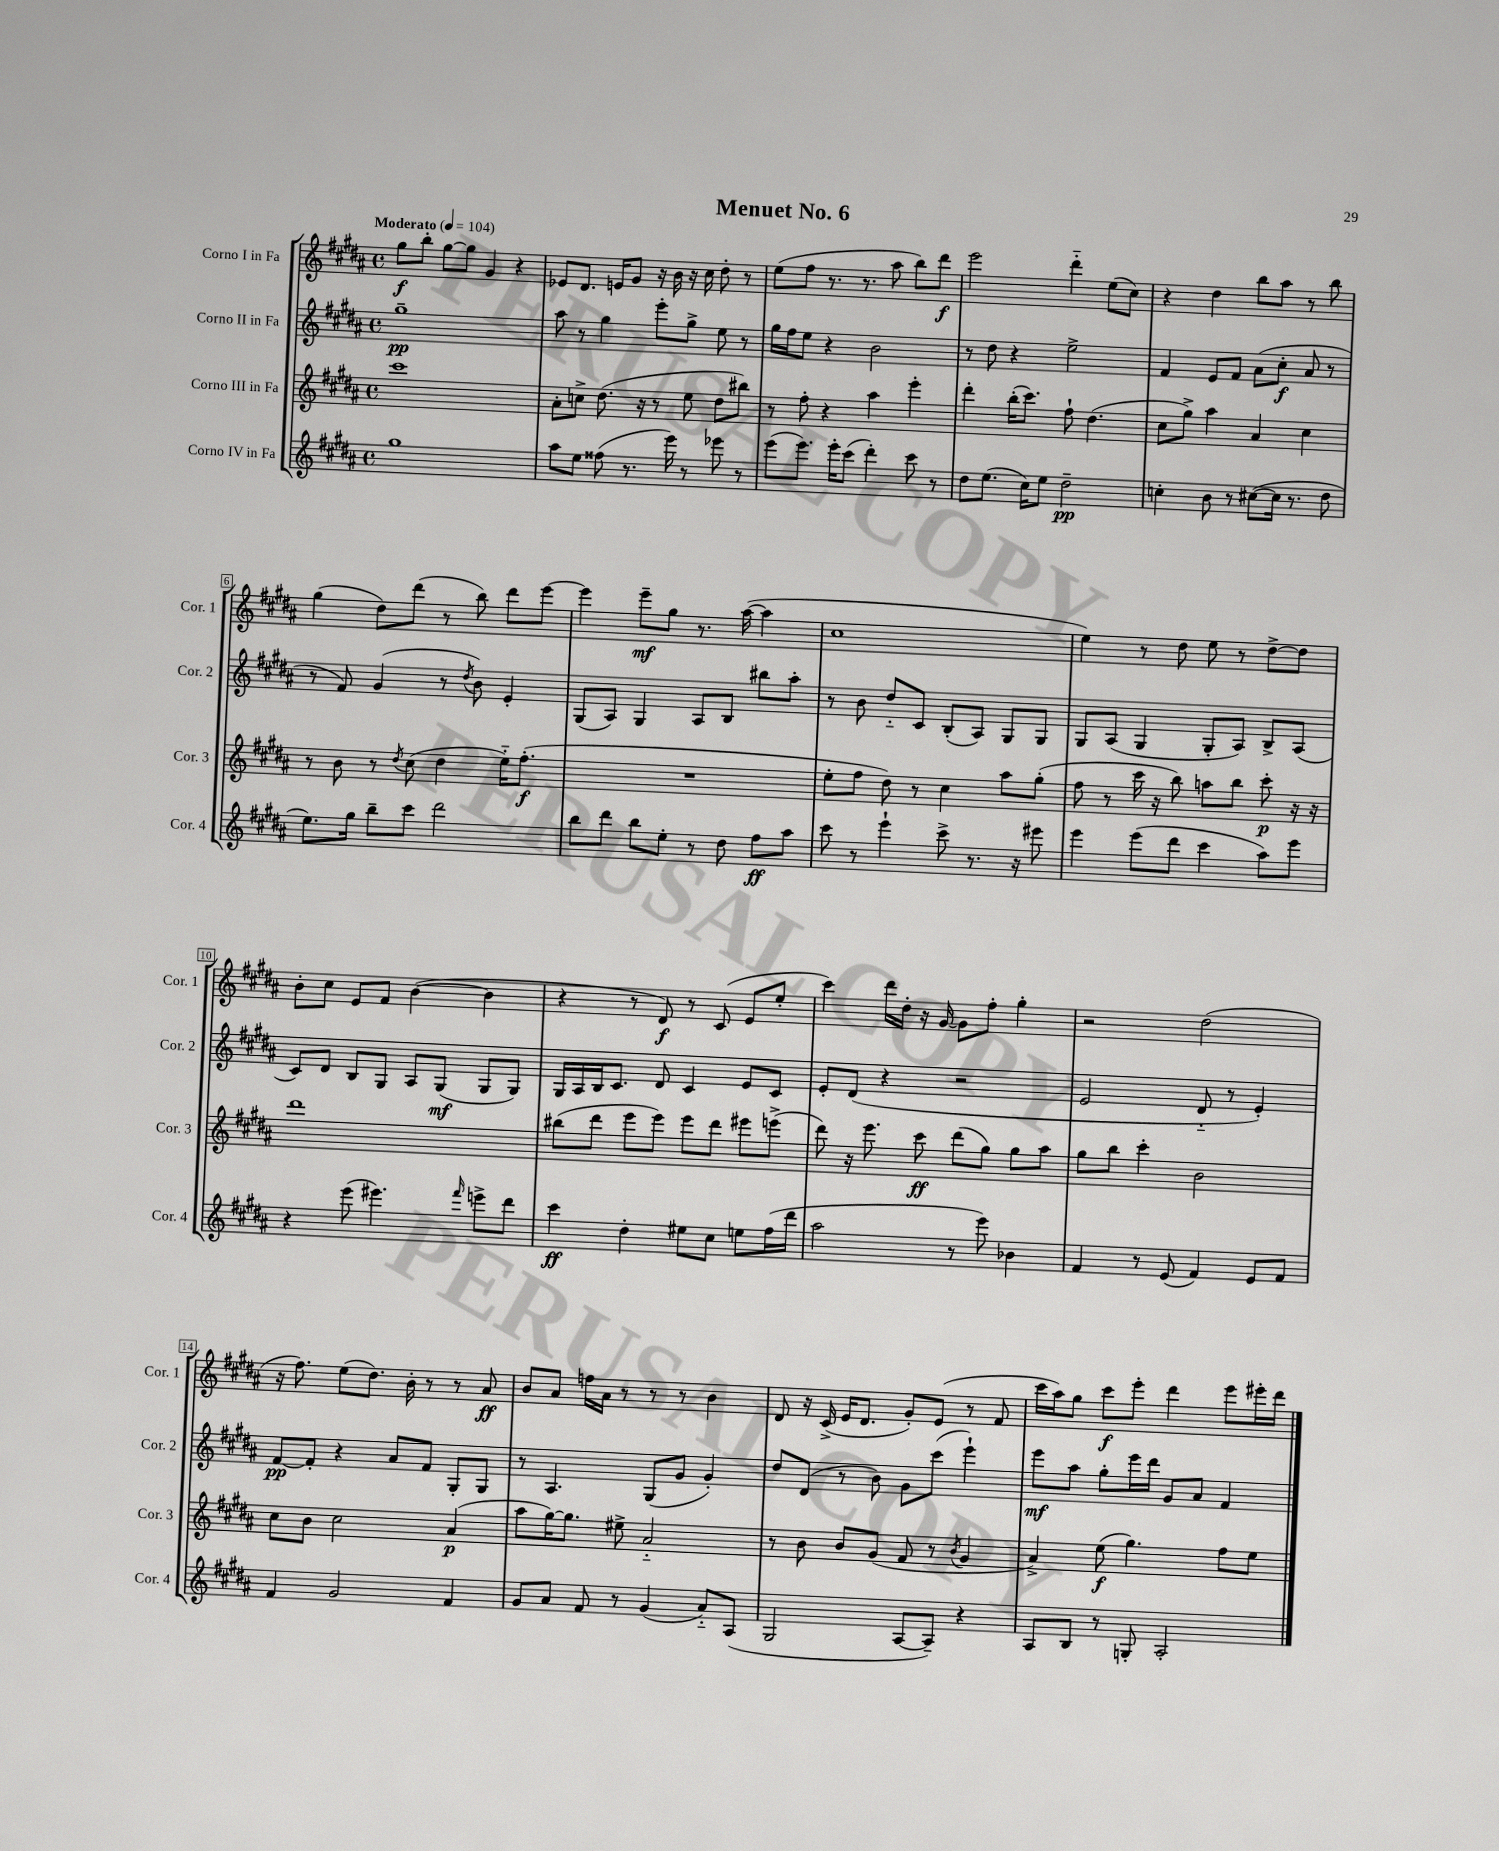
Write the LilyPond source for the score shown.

\header { title = "Menuet No. 6" }
<<
\new StaffGroup <<
\new Staff = "s0" \with { instrumentName = "Corno I in Fa" shortInstrumentName = "Cor. 1" } {
    \clef treble \key b \major \defaultTimeSignature \time 4/4 \tempo "Moderato" 4 = 104
    \autoBeamOff gis''8[\f b''8]-. gis''8[~ gis''8] gis'4 r4 |
    ees'8[ dis'8.] e'16[ gis'8] r16 b'16 r16 cis''16 dis''8-. r8 |
    e''8[( fis''8] r8. r8. ais''8 b''8[) dis'''8]\f |
    e'''2 dis'''4-_ e''8[( cis''8]) |
    r4 dis''4 b''8[ ais''8] r8 b''8 |
    gis''4( dis''8[) dis'''8]( r8 b''8) dis'''8[ e'''8]~ |
    e'''4 e'''8[--\mf gis''8] r8. ais''16~( ais''4 |
    cis''1 |
    e''4) r8 dis''8 e''8 r8 dis''8[~-> dis''8] |
    b'8[-. cis''8] e'8[ fis'8] b'4~( b'4 |
    r4 r8 dis'8\f) r8 cis'8( e'8[ e''8]-. |
    cis'''4) dis'''16[ dis''16]-. r16 gis'16~ gis'8[ fis''8]-. gis''4-. |
    r2 dis''2( |
    r16 fis''8.) e''8[( dis''8.]) b'16-. r8 r8 ais'8\ff |
    b'8[ ais'8] f''16[ ais'16] r8 r8 r8 b'4 |
    dis'8 r16 cis'16->( e'16[ dis'8.] gis'8[-.) e'8]( r8 fis'8 |
    cis'''16[ ais''16) gis''8] cis'''8[\f e'''8]-. dis'''4 e'''8[ eis'''16-. dis'''16] \bar "|." |
}
\new Staff = "s1" \with { instrumentName = "Corno II in Fa" shortInstrumentName = "Cor. 2" } {
    \clef treble \key b \major \defaultTimeSignature \time 4/4
    \autoBeamOff gis''1--\pp |
    ais''8 r8 gis''4 e'''8[-. gis''8]-> e''8 r8 |
    gis''16[ fis''16 e''8] r4 b'2 |
    r8 dis''8 r4 e''2-> |
    fis'4 e'8[ fis'8] ais'8[( cis''8]-.\f ais'8 r8 |
    r8 fis'8) gis'4( r8 \acciaccatura { dis''8 } b'8) e'4-. |
    gis8[( ais8]) gis4 ais8[ b8] bis''8[ ais''8]-. |
    r8 b'8 dis''8[-_ cis'8] b8[-.( ais8]) gis8[ gis8] |
    gis8[ ais8]( gis4 gis8[-. ais8]) b8[-> ais8]( |
    cis'8[) dis'8] b8[ gis8] ais8[ gis8]\mf( gis8[ gis8]) |
    gis16[ ais16 b16 cis'8.] dis'8 cis'4 e'8[ cis'8] |
    e'8[-. dis'8]( r4 r2 |
    e'2 dis'8-_ r8 e'4-.) |
    fis'8[~\pp fis'8]-. r4 ais'8[ fis'8] gis8[-. gis8] |
    r8 ais4. gis8[( gis'8] gis'4-.) |
    dis''8[ dis'8]( r8 b'8) gis'8[ cis'''8]( e'''4-!) |
    e'''8[\mf ais''8] gis''8[-. e'''16 dis'''16] gis'8[ ais'8] fis'4 \bar "|." |
}
\new Staff = "s2" \with { instrumentName = "Corno III in Fa" shortInstrumentName = "Cor. 3" } {
    \clef treble \key b \major \defaultTimeSignature \time 4/4
    \autoBeamOff cis'''1 |
    ais'8[-. c''8]-> dis''8.( r16 r8 e''8 dis''8[ bis''8]) |
    r8 fis''8-. r4 ais''4 e'''4-. |
    dis'''4-. b''16[-.( cis'''8.]) fis''8-! dis''4.( |
    cis''8[ gis''8]->) ais''4 ais'4 cis''4 |
    r8 b'8 r8 \acciaccatura { dis''8 } cis''8( dis''4 e''16[-_) fis''8.]-.\f( |
    R1 |
    e''8[-. fis''8] dis''8) r8 cis''4 ais''8[ gis''8]-.( |
    fis''8 r8 cis'''16 r16 b''8) a''8[ b''8] cis'''8-.\p r16 r16 |
    dis'''1 |
    bis''8[( dis'''8] e'''8[ e'''8]) e'''8[ dis'''8] eis'''8[ e'''8]->( |
    dis'''8) r16 e'''8. cis'''8\ff dis'''8[( gis''8]) gis''8[ ais''8] |
    gis''8[ b''8] cis'''4-. b'2 |
    cis''8[ b'8] cis''2 ais'4\p( |
    ais''8[ gis''16~) gis''8.] eis''8-> ais'2-_ |
    r8 b'8 b'8[ gis'8]( fis'8 r8 \acciaccatura { b'8 } gis'4 |
    ais'4->) e''8\f( gis''4.) fis''8[ e''8] \bar "|." |
}
\new Staff = "s3" \with { instrumentName = "Corno IV in Fa" shortInstrumentName = "Cor. 4" } {
    \clef treble \key b \major \defaultTimeSignature \time 4/4
    \autoBeamOff gis''1 |
    ais''8[ e''8] fisis''8( r8. e'''16) r8 ees'''8 r8 |
    e'''8[( e'''8.]) e'''16[-. cis'''8]( dis'''4-.) cis'''8 r8 |
    dis''8[ e''8.]( cis''16[) e''8] dis''2--\pp |
    c''4-. b'8 r8 cis''8[~( cis''16] r8. dis''8 |
    e''8.[) gis''16] b''8[-- cis'''8] dis'''2 |
    b''8[ dis'''8] b''8[ e''8]-. r8 dis''8 fis''8[\ff ais''8] |
    cis'''8 r8 e'''4-! cis'''8-> r8. r16 eis'''8 |
    e'''4 e'''8[( dis'''8] cis'''4 ais''8[) e'''8] |
    r4 e'''8( eis'''4.) \grace { fis'''16 } e'''8[-> dis'''8] |
    cis'''4\ff dis''4-. eis''8[ cis''8] e''8[ fis''16( dis'''16] |
    ais''2 r8 e'''8) bes'4 |
    fis'4 r8 e'8( fis'4) e'8[ fis'8] |
    fis'4 gis'2 fis'4 |
    gis'8[ ais'8] fis'8 r8 gis'4( ais'8[-_) ais8]( |
    gis2 ais8[~ ais8]--) r4 |
    ais8[ b8] r8 g8-. ais2-. \bar "|." |
}
>>
>>
\layout { \context { \Score \override BarNumber.stencil = #(make-stencil-boxer 0.1 0.3 ly:text-interface::print) } }
